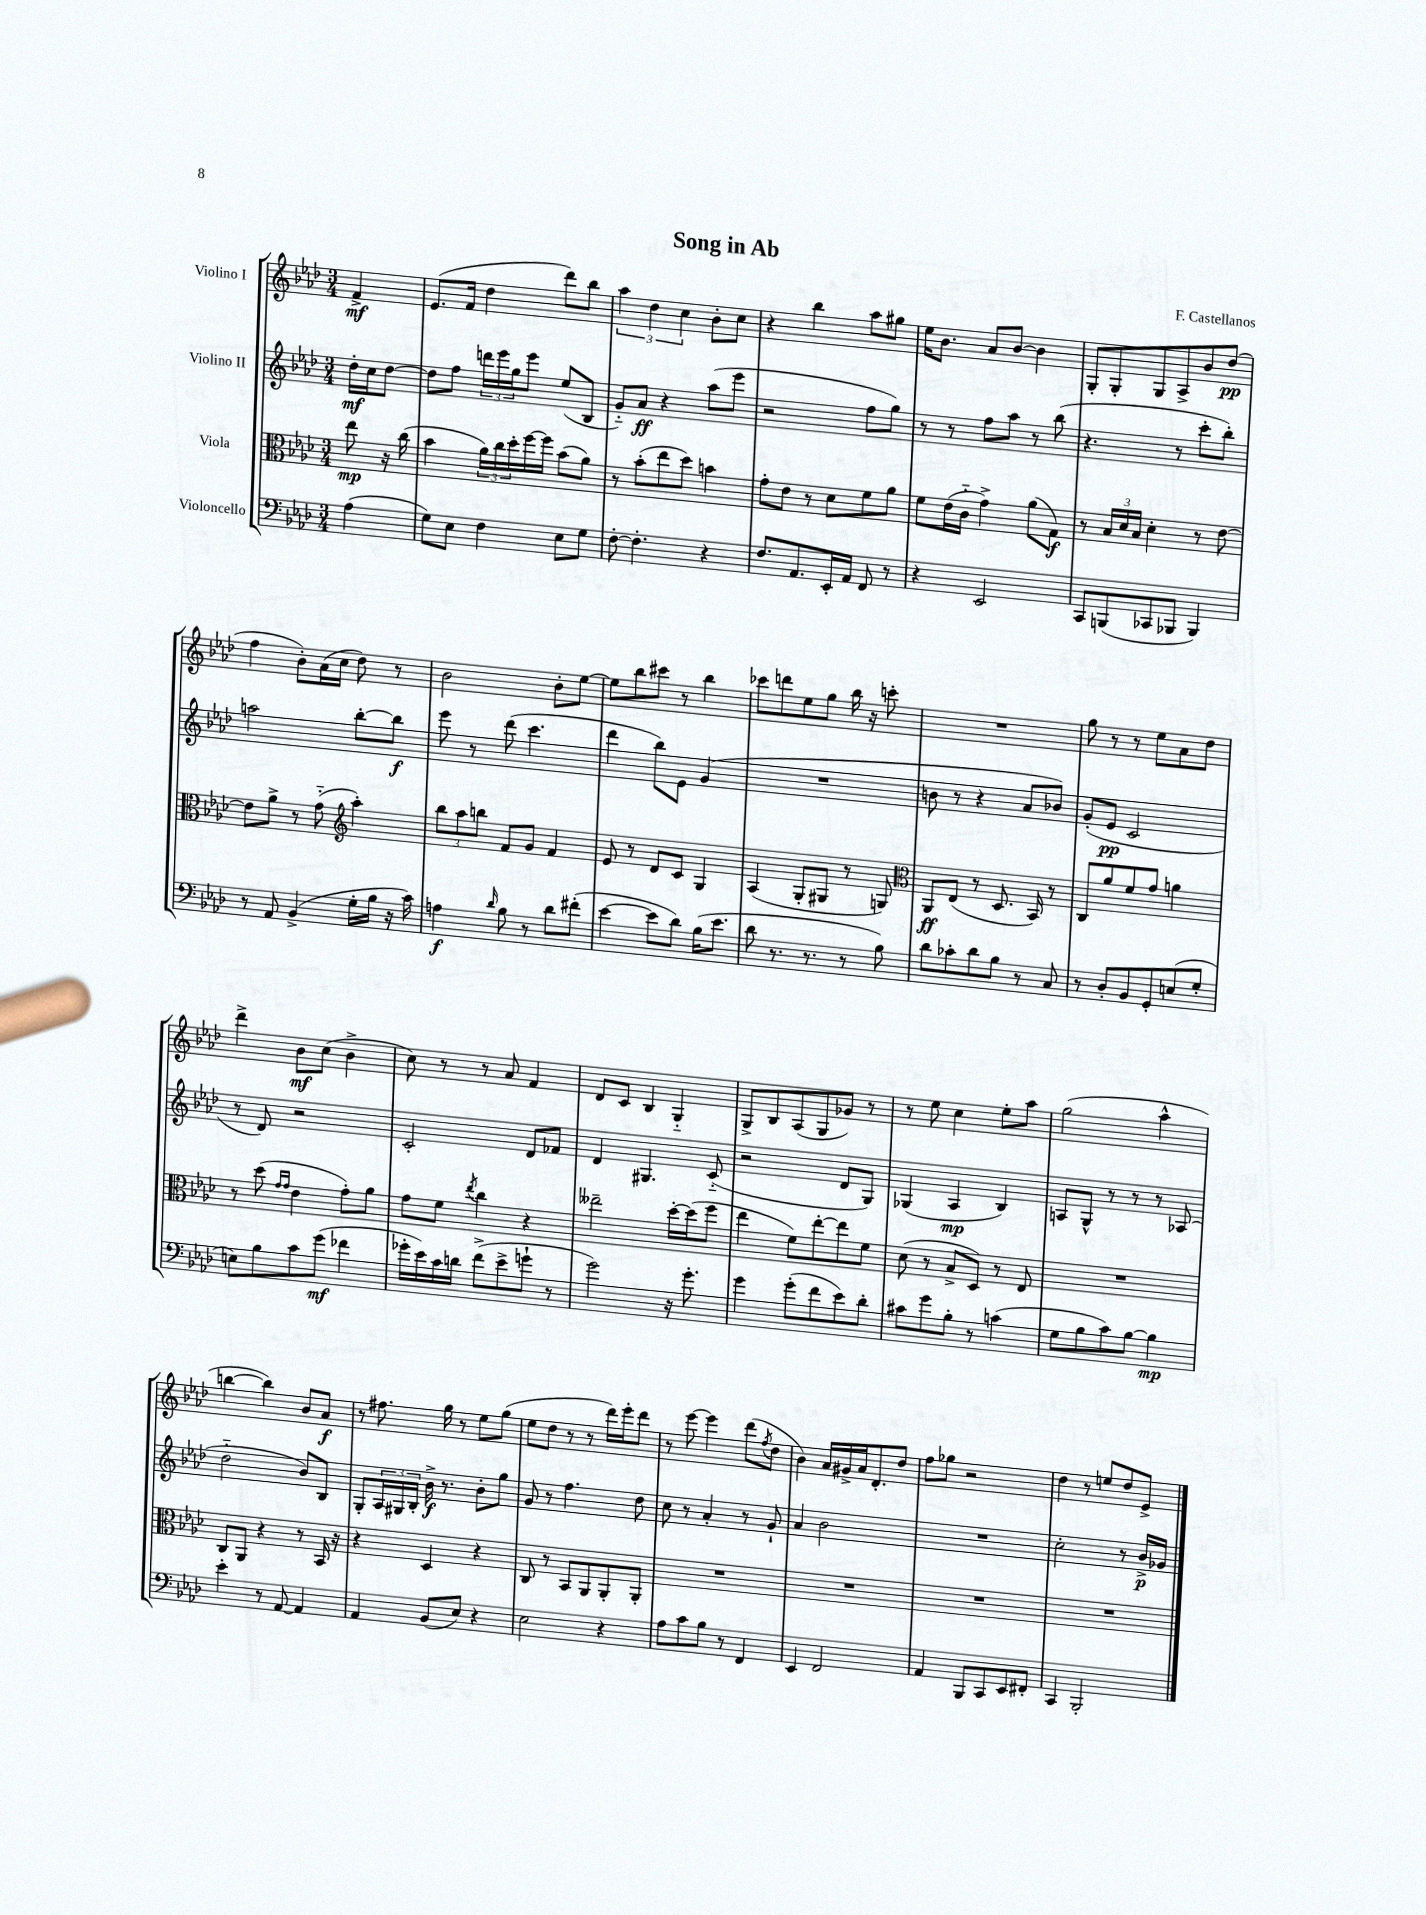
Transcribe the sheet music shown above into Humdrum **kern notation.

**kern	**dynam	**kern	**dynam	**kern	**dynam	**kern	**dynam
*part4	*part4	*part3	*part3	*part2	*part2	*part1	*part1
*staff4	*staff4	*staff3	*staff3	*staff2	*staff2	*staff1	*staff1
*I"Violoncello	*	*I"Viola	*	*I"Violino II	*	*I"Violino I	*
*clefF4	*	*clefC3	*	*clefG2	*	*clefG2	*
*k[b-e-a-d-]	*	*k[b-e-a-d-]	*	*k[b-e-a-d-]	*	*k[b-e-a-d-]	*
*M3/4	*	*M3/4	*	*M3/4	*	*M3/4	*
=	=	=	=	=	=	=	=
(4A-\	.	8ee-\	mp	16dd-'\LL	mf	4f^/	mf
.	.	.	.	16cc\J	.	.	.
.	.	16r	.	[8dd-\J	.	.	.
.	.	(16cc\	.	.	.	.	.
=1	=1	=1	=1	=1	=1	=1	=1
8G\L)	.	4b-\	.	8dd-\L]	.	(8.e-/L	.
8E-\J	.	.	.	8ff\J	.	.	.
.	.	.	.	.	.	16f/Jk	.
4F\	.	24a-\LL)	.	24dddn\LL	.	4dd-\	.
.	.	24cc\	.	24eee-\	.	.	.
.	.	24dd-'\	.	24gg\J	.	.	.
.	.	[16ff\	.	8eee-\J	.	.	.
.	.	16ff\JJ]	.	.	.	.	.
8E-\L	.	(8b-\L	.	(8ee-/L	.	8ddd-\L)	.
8G\J	.	8a-\J)	.	8B-/J	.	8bb-\J	.
=2	=2	=2	=2	=2	=2	=2	=2
[8F'\	.	8r	.	8g/L)	.	6aa-\	.
4.F'\]	.	(8b-'\L	.	8a-/J	ff	.	.
.	.	.	.	.	.	6dd-\	.
.	.	8ee-\	.	4r	.	.	.
.	.	.	.	.	.	6cc\	.
.	.	8dd-\J)	.	.	.	.	.
4r	.	4bn\	.	(8aa-\L	.	8b-'\L	.
.	.	.	.	8eee-\J	.	8cc\J	.
=3	=3	=3	=3	=3	=3	=3	=3
8.F/L	.	8g'\L	.	2r	.	4r	.
.	.	8e-\J	.	.	.	.	.
8.AA-/	.	.	.	.	.	.	.
.	.	8r	.	.	.	4bb-\	.
16EE-'/L	.	8d-\L	.	.	.	.	.
16AA-/JJ	.	.	.	.	.	.	.
8FF/	.	8f\	.	8ff\L	.	8aa-\L	.
8r	.	8a-\J	.	8gg\J)	.	8gg#X\J	.
=4	=4	=4	=4	=4	=4	=4	=4
4r	.	8f\L	.	8r	.	16ee-\KL	.
.	.	.	.	.	.	8.b-\J	.
.	.	(16e-\L	.	8r	.	.	.
.	.	16c\JJ	.	.	.	.	.
2EE-/	.	4g^\)	.	8ff\L	.	8a-/L	.
.	.	.	.	8aa-\J	.	[8b-/J	.
.	.	(8a-\L	.	8r	.	4b-\]	.
.	.	8G\J)	f	(8bb-\	.	.	.
=5	=5	=5	=5	=5	=5	=5	=5
8CC/L	.	8r	.	4.r	.	8G'/L	.
(8BBBn/	.	24B-/LL	.	.	.	8G'/	.
.	.	24d-/	.	.	.	.	.
.	.	24B-/JJ	.	.	.	.	.
8CC-X/	.	4d-'\	.	.	.	8G/	.
8BBB-X/J	.	.	.	8r	.	8A-^/	.
4BBB-/)	.	8r	.	8ccc'\L	.	8b-/	.
.	.	[8e-\	.	8bb-'\J)	.	(8dd-/J	pp
!!LO:LB:g=z
=6	=6	=6	=6	=6	=6	=6	=6
8r	.	8e-\L]	.	2aan\	.	4ff\	.
8AA-/	.	8a-^\J	.	.	.	.	.
(4BB-^/	.	8r	.	.	.	8b-'\L)	.
.	.	(8g\	.	.	.	(16a-\L	.
.	.	.	.	.	.	16cc\JJ	.
*	*	*clefG2	*	*	*	*	*
16G'\LL	.	4aa-'\)	.	[8bb-'\L	.	8dd-\)	.
16B-\JJ	.	.	.	.	.	.	.
16r	.	.	.	8bb-\J]	f	8r	.
16c\)	.	.	.	.	.	.	.
=7	=7	=7	=7	=7	=7	=7	=7
4An\	f	12bb-\L	.	8eee-\	.	2b-\	.
.	.	12aa-\	.	.	.	.	.
.	.	.	.	8r	.	.	.
.	.	12bbn\J	.	.	.	.	.
16qqd-/	.	.	.	.	.	.	.
8B-\	.	8f/L	.	(8ddd-\	.	.	.
8r	.	8g/J	.	4.ccc\	.	.	.
8d-\L	.	4f/	.	.	.	8b-'\L	.
(8f#X'\J	.	.	.	.	.	[8ee-\J	.
=8	=8	=8	=8	=8	=8	=8	=8
[4e-\	.	8e-/	.	4ddd-\	.	8ee-\L]	.
.	.	8r	.	.	.	8bb-\	.
8e-\L]	.	8d-/L	.	8bb-\L)	.	8ccc#X\J	.
8d-\J)	.	8c/J	.	8e-\J	.	8r	.
(16B-\KL	.	4G/	.	(4g/	.	4bb-\	.
8.e-\J	.	.	.	.	.	.	.
=9	=9	=9	=9	=9	=9	=9	=9
8d-\	.	(4A-/	.	2.r	.	8ccc-X\L	.
8.r	.	.	.	.	.	8dddn\	.
.	.	8G'/L	.	.	.	8ee-\	.
8.r	.	.	.	.	.	.	.
.	.	8G#X/J	.	.	.	8gg\J	.
8r	.	8r	.	.	.	16bb-\	.
.	.	.	.	.	.	16r	.
8B-\)	.	8Gn/)	.	.	.	8cccn'\	.
=10	=10	=10	=10	=10	=10	=10	=10
*	*	*clefC3	*	*	*	*	*
8d-\L	.	8AA-/L	ff	8bn\	.	2.r	.
8c-X'\	.	(8E-/J	.	8r	.	.	.
8d-\	.	8r	.	4r	.	.	.
8B-\J	.	8.D-/	.	.	.	.	.
8r	.	.	.	8a-/L	.	.	.
.	.	16BB-/)	.	.	.	.	.
8C/	.	8r	.	8b-X/J)	.	.	.
=11	=11	=11	=11	=11	=11	=11	=11
8r	.	8C/L	.	(8g'/L	.	8gg\	.
8D-'/L	.	8a-/	.	8e-/J	pp	8r	.
8BB-/	.	8f/	.	2c/	.	8r	.
8GG'/	.	8g/J	.	.	.	8ee-\L	.
(8En/	.	4an\	.	.	.	8a-\	.
8G'/J	.	.	.	.	.	8dd-\J	.
!!LO:LB:g=z
=12	=12	=12	=12	=12	=12	=12	=12
8En\L)	.	8r	.	8r	.	4ddd-^\	.
8B-\	.	(8dd-\	.	8d-/)	.	.	.
.	.	16qqg/LL	.	.	.	.	.
.	.	16qqg/JJ	.	.	.	.	.
8c\	.	4e-\	.	2r	.	8b-\L	mf
(8g\J	mf	.	.	.	.	(8cc\J	.
4f-X\	.	8g'\L)	.	.	.	4b-^\	.
.	.	8a-\J	.	.	.	.	.
=13	=13	=13	=13	=13	=13	=13	=13
16g-X'\LL	.	8g\L	.	2c'/	.	8cc\)	.
16e-\)	.	.	.	.	.	.	.
16c\	.	8f\J	.	.	.	8r	.
16dn\JJ	.	.	.	.	.	.	.
.	.	8qee-/	.	.	.	.	.
(8f^\L	.	4cc\	.	.	.	8r	.
8e-^\	.	.	.	.	.	8a-/	.
8gn`\J	.	4r	.	8d-/L	.	4f/	.
8r	.	.	.	8f-X/J	.	.	.
=14	=14	=14	=14	=14	=14	=14	=14
2g\)	.	2ee--X~\	.	4d-/	.	8d-/L	.
.	.	.	.	.	.	8c/J	.
.	.	.	.	4.G#X/	.	4B-/	.
16r	.	[16dd-'\LL	.	.	.	4G/	.
8.g'\	.	(16dd-\J]	.	.	.	.	.
.	.	8ff\J	.	(8c/	.	.	.
=15	=15	=15	=15	=15	=15	=15	=15
4g\	.	4ee-\	.	2r	.	8G^/L	.
.	.	.	.	.	.	8B-/	.
(8g'\L	.	8f\L)	.	.	.	(8A-/	.
8f\	.	[8ee-'\	.	.	.	8G/	.
8e-\)	.	8ee-\]	.	8d-/L	.	8g-X/J)	.
8d-'\J	.	8f\J	.	8G/J)	.	8r	.
=16	=16	=16	=16	=16	=16	=16	=16
8c#X\L	.	(8d-\	.	(4G-X/	.	8r	.
8g\	.	8r	.	.	.	8ee-\	.
8B-'\J	.	8B-^/L	.	4A-/	mp	4cc\	.
8r	.	8D-/J)	.	.	.	.	.
(4cn\	.	8r	.	4B-/)	.	8ee-'\L	.
.	.	8E-/	.	.	.	8aa-\J	.
=17	=17	=17	=17	=17	=17	=17	=17
8G\L	.	2.r	.	8An/L	.	(2gg\	.
8B-\	.	.	.	8G^^/J	.	.	.
8c\)	.	.	.	8r	.	.	.
[8B-\J	.	.	.	8r	.	.	.
4B-\]	mp	.	.	8r	.	4aa-^^\	.
.	.	.	.	(8A-X/	.	.	.
!!LO:LB:g=z
=18	=18	=18	=18	=18	=18	=18	=18
4e-'\	.	8C/L	.	2dd-\	.	[4bbn\	.
.	.	8AA-/J	.	.	.	.	.
8r	.	4r	.	.	.	4bb\])	.
[8AA-/	.	.	.	.	.	.	.
4AA-/]	.	8r	.	8b-/L)	.	8b-/L	.
.	.	16BB-/	.	8B-/J	.	8a-/J	f
.	.	16r	.	.	.	.	.
=19	=19	=19	=19	=19	=19	=19	=19
4AA-/	.	4r	.	8G'/L	.	8r	.
.	.	.	.	24A-/L	.	8.ff#X\	.
.	.	.	.	24G#X/	.	.	.
.	.	.	.	24B-'/JJ	.	.	.
(8BB-/L	.	4D-/	.	16b-^\	f	.	.
.	.	.	.	8.r	.	16gg\	.
8E-/J)	.	.	.	.	.	8r	.
4r	.	4r	.	8b-'\L	.	8ee-\L	.
.	.	.	.	8gg\J	.	(8gg\J	.
=20	=20	=20	=20	=20	=20	=20	=20
2E-\	.	8C/	.	8g/	.	8ee-\L	.
.	.	8r	.	8r	.	8dd-\J	.
.	.	8BB-/L	.	4.ff\	.	8r	.
.	.	8AA-/	.	.	.	8r	.
4r	.	8AA-'/	.	.	.	16ddd-\LL)	.
.	.	.	.	.	.	16eee-'\J	.
.	.	8AA-'/J	.	8dd-\	.	8ddd-\J	.
=21	=21	=21	=21	=21	=21	=21	=21
8A-\L	.	2.r	.	8cc\	.	8r	.
8c\	.	.	.	8r	.	[8eee-\	.
8B-\J	.	.	.	4a-'/	.	4eee-\]	.
8r	.	.	.	.	.	.	.
4FF/	.	.	.	8r	.	(8ddd-\L	.
.	.	.	.	.	.	8qff/	.
.	.	.	.	8g`/	.	8dd-\J	.
=22	=22	=22	=22	=22	=22	=22	=22
4EE-/	.	2.r	.	4a-/	.	4b-\)	.
2FF/	.	.	.	2b-\	.	16a-/LL	.
.	.	.	.	.	.	16g#X^/	.
.	.	.	.	.	.	16a-/J	.
.	.	.	.	.	.	8.d-'/	.
.	.	.	.	.	.	8dd-/J	.
=23	=23	=23	=23	=23	=23	=23	=23
4AA-/	.	2.r	.	2.r	.	8ff\L	.
.	.	.	.	.	.	8gg-X\J	.
8BBB-/L	.	.	.	.	.	2r	.
8CC/	.	.	.	.	.	.	.
8EE-/	.	.	.	.	.	.	.
8FF#X'/J	.	.	.	.	.	.	.
=24	=24	=24	=24	=24	=24	=24	=24
4CC/	.	2.r	.	2cc'\	.	4dd-\	.
2BBB-'/	.	.	.	.	.	8r	.
.	.	.	.	.	.	8een/L	.
.	.	.	.	8r	.	8dd-/	.
.	.	.	.	16b-^/LL	p	8e-^/J	.
.	.	.	.	16g-X/JJ	.	.	.
==	==	==	==	==	==	==	==
*-	*-	*-	*-	*-	*-	*-	*-
